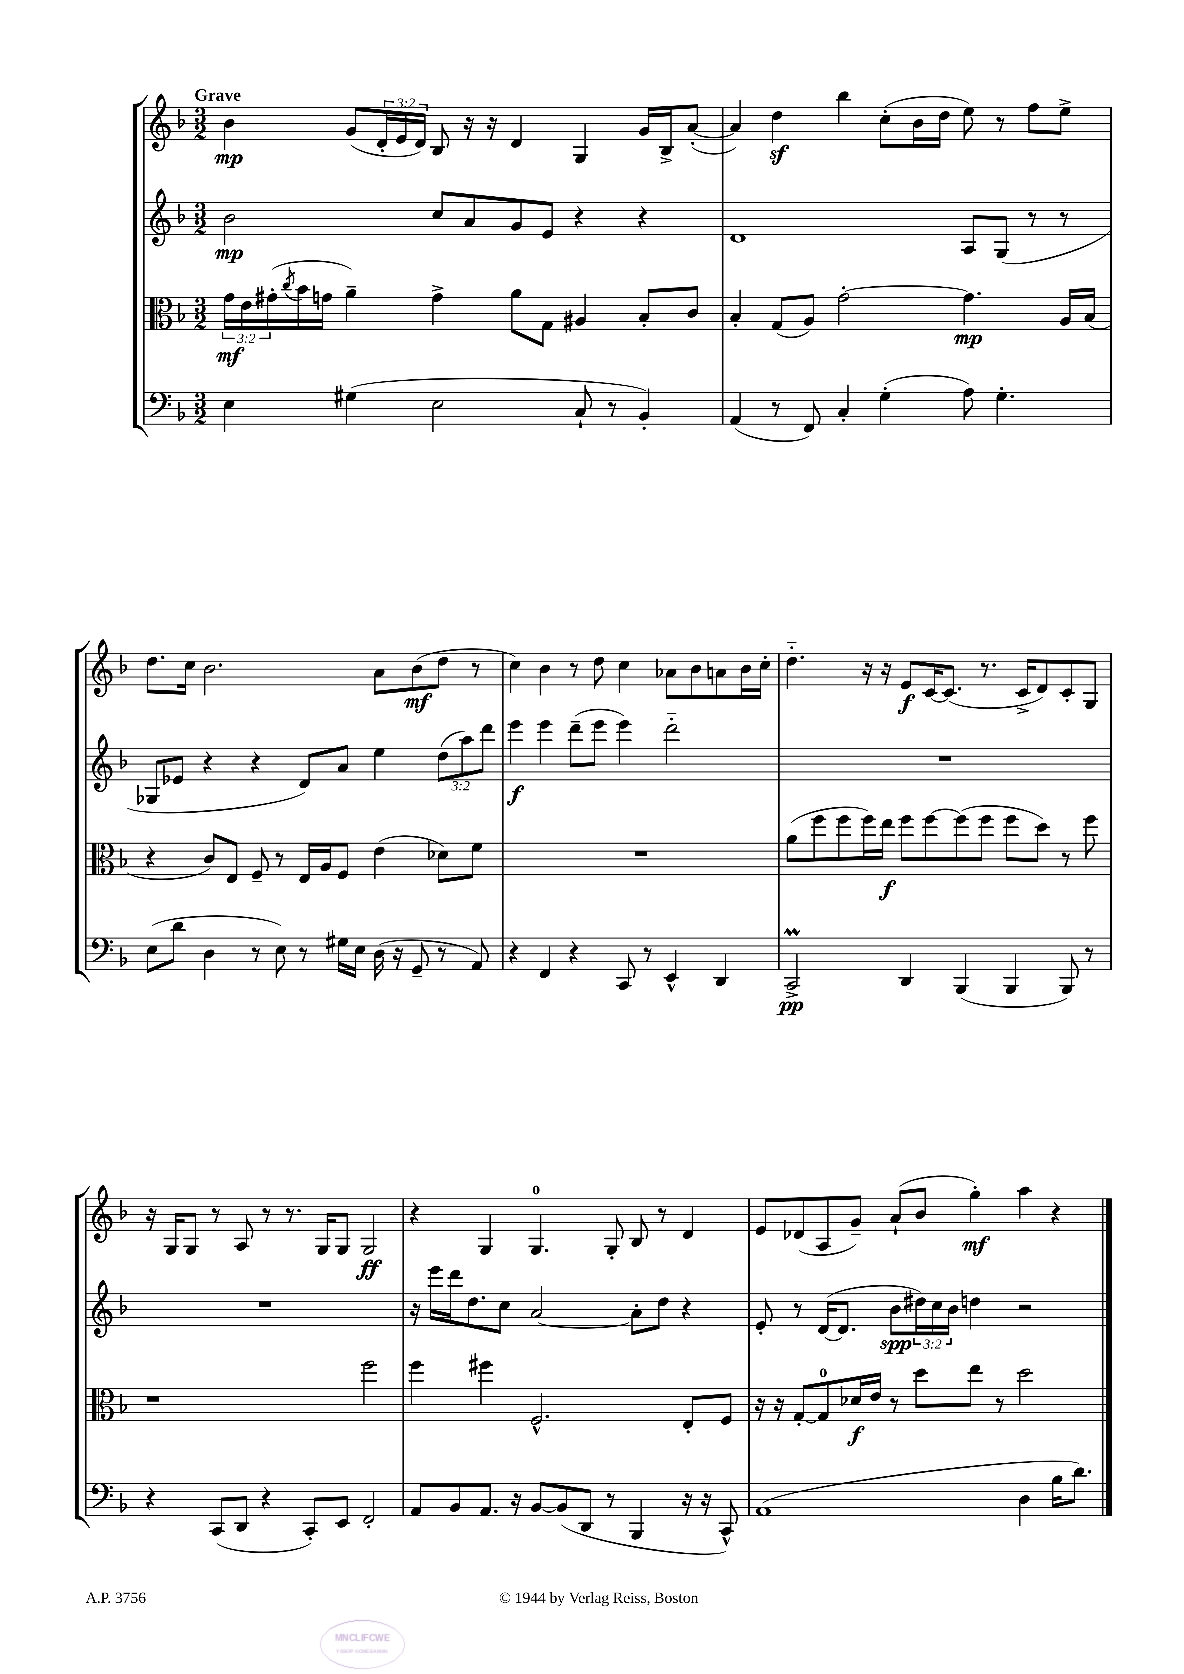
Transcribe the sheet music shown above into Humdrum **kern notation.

**kern	**kern	**kern	**kern
*staff4	*staff3	*staff2	*staff1
*clefF4	*clefC3	*clefG2	*clefG2
*k[b-]	*k[b-]	*k[b-]	*k[b-]
*M3/2	*M3/2	*M3/2	*M3/2
4E\	24g\LL	2b-\	4b-\
.	24e\	.	.
.	(24g#'\	.	.
.	8qcc/	.	.
.	16b-\	.	.
.	16g\JJ	.	.
(4G#\	4a~\)	.	(8g/L
.	.	.	24d'/L
.	.	.	24e/
.	.	.	24d/JJ)
2E\	4g^\	8cc/L	8B-/
.	.	8a/	16r
.	.	.	16r
.	8a\L	8g/	4d/
.	8G\J	8e/J	.
8C`/	4A#/	4r	4G/
8r	.	.	.
4BB-'/)	8B-'/L	4r	16g/LL
.	.	.	16B-^/J
.	8c/J	.	([8a'/J
=	=	=	=
(4AA/	4B-'/	1d	4a/])
8r	(8G/L	.	4dd\
8FF/)	8A/J)	.	.
4C'/	[2g'\	.	4bb-\
(4G'\	.	.	(8cc'\L
.	.	.	16b-\L
.	.	.	16dd\JJ
8A\)	4.g\]	8A/L	8ee\)
4.G'\	.	(8G/J	8r
.	.	8r	8ff\L
.	16A/LL	8r	8ee^\J
.	(16B-/JJ	.	.
=	=	=	=
(8E\L	4r	8G-/L	8.dd\L
8d\J	.	8e-/J	.
.	.	.	16cc\Jk
4D\	8c/L)	4r	2.b-\
.	8E/J	.	.
8r	8F~/	4r	.
8E\)	8r	.	.
8r	16E/LL	8d/L)	.
.	16A/J	.	.
16G#\LL	8F/J	8a/J	.
16E\JJ	.	.	.
(16D\	(4e\	4ee\	8a\L
16r	.	.	.
8GG~/	.	.	(8b-\
8r	8d-\L)	(12dd\L	8dd\J
.	.	12aa\)	.
8AA/)	8f\J	.	8r
.	.	12ddd\J	.
=	=	=	=
4r	1.r	4eee\	4cc\)
4FF/	.	4eee\	4b-\
4r	.	(8ddd~\L	8r
.	.	8eee\J	8dd\
8CC/	.	4eee\)	4cc\
8r	.	.	.
4EE^^/	.	2ddd'~\	8a-\L
.	.	.	8b-\
4DD/	.	.	8a\
.	.	.	16b-\L
.	.	.	16cc'\JJ
=	=	=	=
2CC^/	(8a\L	1.r	4.dd'~\
.	8ff\	.	.
.	8ff\	.	.
.	16ff\L)	.	16r
.	16ee\JJ	.	16r
4DD/	8ff\L	.	8e/L
.	[8ff\	.	[16c/K
.	.	.	(8.c/]J
(4BBB-/	(8ff\]	.	.
.	8ff\J	.	8.r
4BBB-/	8ff\L	.	.
.	.	.	16c^/LK
.	8dd\J)	.	8d/)
8BBB-/)	8r	.	8c'/
8r	8ff\	.	8G/J
=	=	=	=
4r	1r	1.r	16r
.	.	.	16G/LK
.	.	.	8G/J
(8CC/L	.	.	8r
8DD/J	.	.	8A/
4r	.	.	8r
.	.	.	8.r
8CC'/L)	.	.	.
.	.	.	16G/LK
8EE/J	.	.	8G/J
2FF'/	2ff\	.	2G/
=	=	=	=
8AA/L	4ff\	16r	4r
.	.	16eee\LL	.
8BB-/	.	16ddd\J	.
.	.	8.dd\	.
8.AA/J	4ff#\	.	4G/
.	.	8cc\J	.
16r	.	.	.
[8BB-/L	2.F^^/	[2a/	4.G/
(8BB-/]	.	.	.
8DD/J	.	.	.
8r	.	.	8G'/
4BBB-/	.	8a'\]L	8B-/
.	.	8dd\J	8r
16r	8E'/L	4r	4d/
16r	.	.	.
8CC^^/)	8F/J	.	.
=	=	=	=
(1AA	16r	8e'/	8e/L
.	16r	.	.
.	[8G'/L	8r	(8d-/
.	8G/]	([16d/LK	8A/
.	.	8.d/]J	.
.	16d-/L	.	8g~/J)
.	16e/JJ	.	.
.	8r	8b-\L	(8a`/L
.	8dd\L	24dd#\L)	8b-/J
.	.	24cc\	.
.	.	24b-\JJ	.
.	8ee\J	4dd\	4gg'\)
.	8r	.	.
4D\	2dd\	2r	4aa\
16B-\LK	.	.	4r
8.d\J)	.	.	.
==	==	==	==
*-	*-	*-	*-
